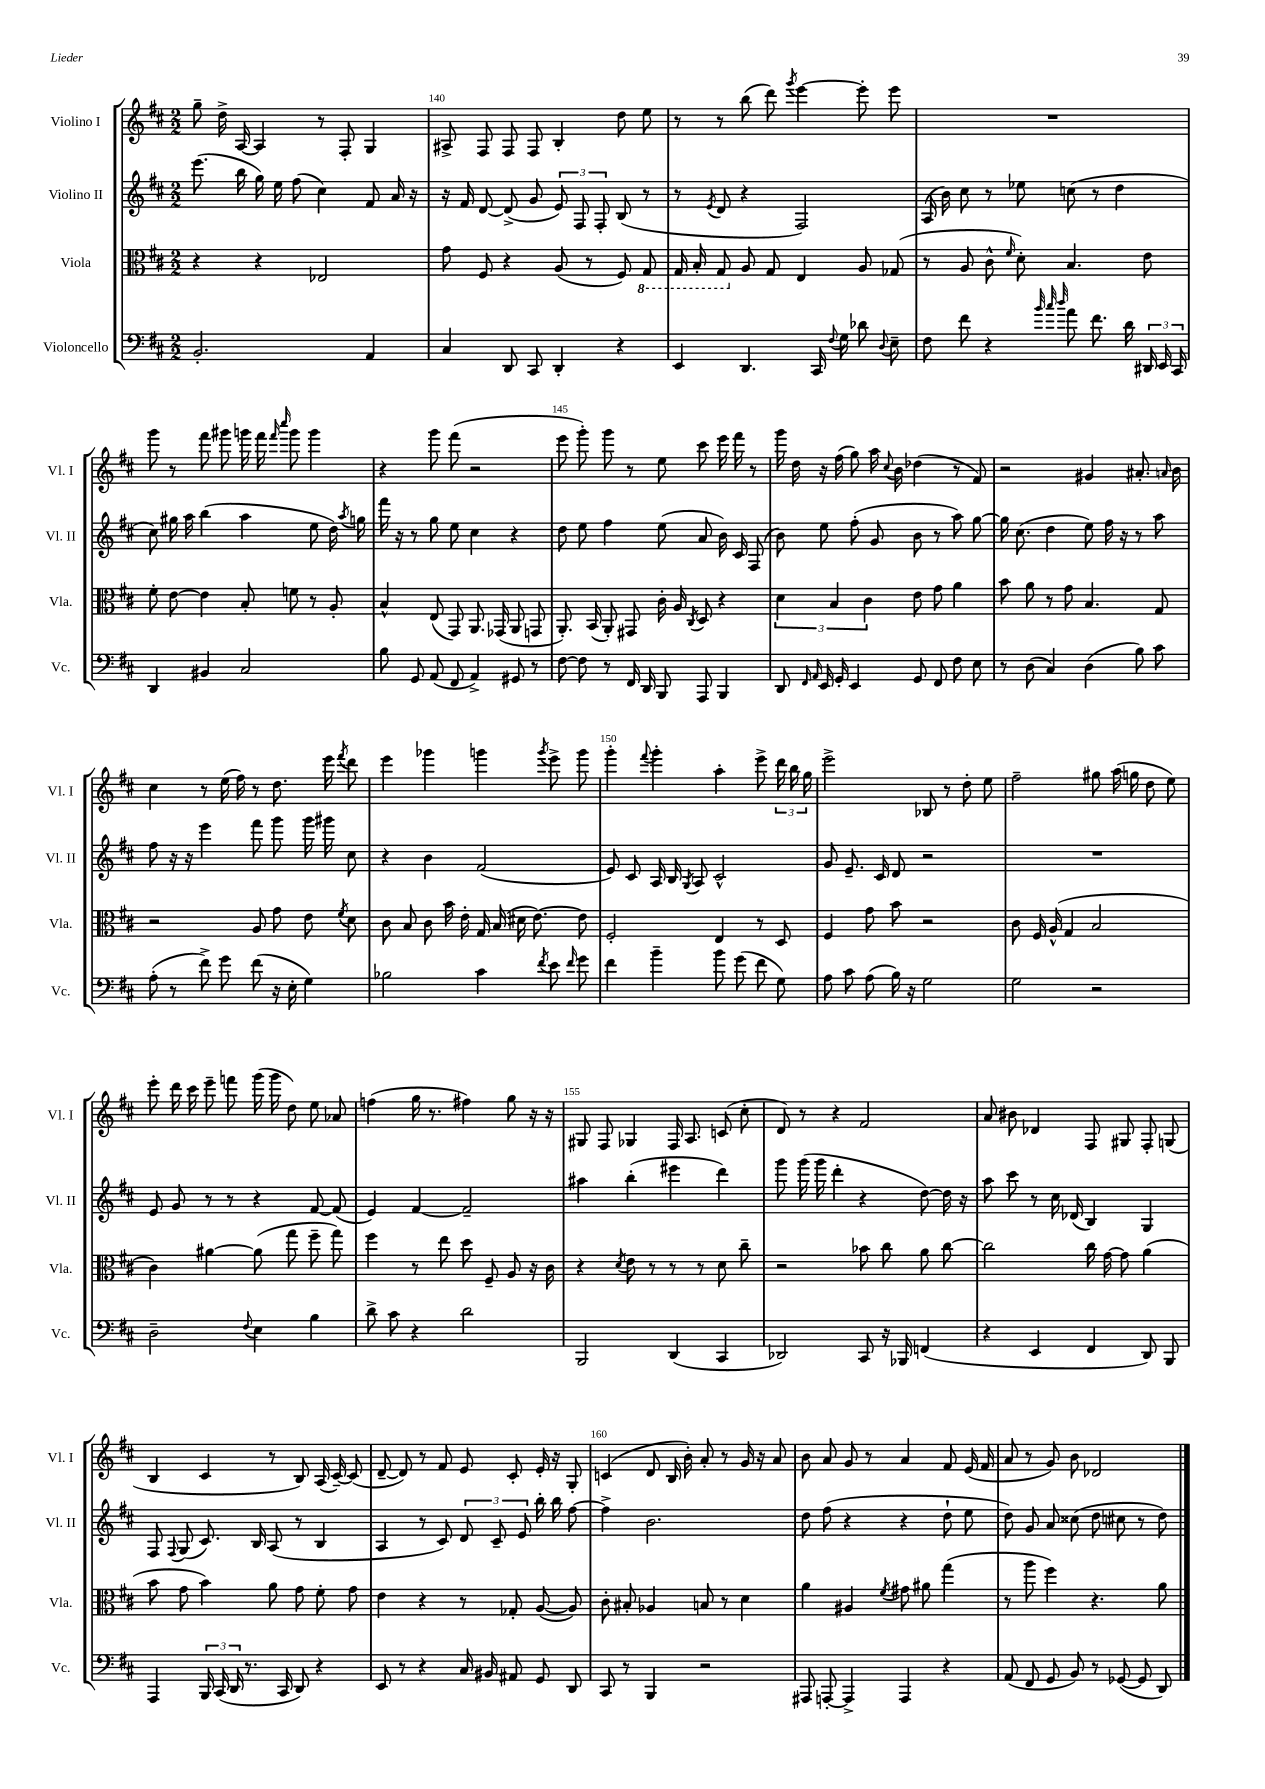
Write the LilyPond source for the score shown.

<<
\new StaffGroup <<
\new Staff = "s0" \with { instrumentName = "Violino I" shortInstrumentName = "Vl. I" } {
    \clef treble \key d \major \numericTimeSignature \time 2/2
    \autoBeamOff g''8-- d''16-> a16~ a4 r8 fis8-. g4 |
    ais8-> fis8 fis8 fis8 b4-. d''8 e''8 |
    r8 r8 b''8( d'''8) \acciaccatura { g'''8 } e'''4~ e'''8-. e'''8 |
    R1 |
    g'''8 r8 fis'''8 gis'''8 g'''16 fis'''16 \grace { fis'''16 cis''''16 } g'''8 g'''4 |
    r4 g'''8 fis'''8( r2 |
    e'''8 g'''8-.) g'''8 r8 e''8 cis'''8 e'''16 fis'''16 r8 |
    g'''16 d''16 r16 fis''16( g''8) a''16 \appoggiatura { cis''8 } b'16 des''4( r8 fis'8) |
    r2 gis'4 ais'8.-. \grace { a'16 } b'16 |
    cis''4 r8 e''16( fis''16) r8 d''8. e'''16 \acciaccatura { fis'''8 } d'''8 |
    e'''4 ges'''4 g'''4 \acciaccatura { g'''8 } e'''8-> g'''8 |
    g'''4-. \appoggiatura { fis'''8 } g'''4-. a''4-. e'''8-> \tuplet 3/2 { d'''16 b''16 g''16 } |
    e'''2-> bes8 r8 d''8-. e''8 |
    fis''2-- gis''8 a''16( g''16 d''8 e''8) |
    e'''8-. d'''16 cis'''16 e'''8-- f'''8 g'''16( g'''16 d''8) e''8 aes'8 |
    f''4( g''16 r8. fis''4) g''8 r16 r16 |
    gis8 fis8 ges4 fis16 a8. c'8( cis''8-. |
    d'8) r8 r4 fis'2 |
    a'8 bis'8 des'4 fis8 gis8 fis8-. g8( |
    b4 cis'4 r8 b8) a16( cis'16~--) cis'8( |
    d'8~-- d'8) r8 fis'8 e'8 cis'8-. e'16-. r16 g8-. |
    c'4( d'8 b16 b'16-.) a'8-. r8 g'16 r16 a'8 |
    b'8 a'8 g'8 r8 a'4 fis'8 e'16( fis'16 |
    a'8 r8 g'8) b'8 des'2 \bar "|." |
}
\new Staff = "s1" \with { instrumentName = "Violino II" shortInstrumentName = "Vl. II" } {
    \clef treble \key d \major \numericTimeSignature \time 2/2
    \autoBeamOff e'''8.( b''16 g''16) e''16 fis''8( cis''4) fis'8 a'16 r16 |
    r16 fis'16 d'8~ d'8->( g'8 \tuplet 3/2 { e'8) fis8 fis8-. } b8( r8 |
    r8 \acciaccatura { e'8 } d'8 r4 fis2) |
    a16( b'16) cis''8 r8 ees''8 c''8( r8 d''4 |
    cis''8) gis''16 a''16 b''4( a''4 e''8 d''16) \acciaccatura { a''8 } g''16 |
    fis'''16 r16 r8 g''8 e''8 cis''4 r4 |
    d''8 e''8 fis''4 e''8( a'8 b'16) cis'16 fis8( |
    b'8) e''8 fis''8-.( g'8 b'8 r8 a''8) g''8~ |
    g''16 cis''8.( d''4 e''8) fis''16 r16 r8 a''8 |
    fis''8 r16 r16 e'''4 fis'''8 g'''8 g'''16 gis'''16 cis''8 |
    r4 b'4 fis'2( |
    e'8) cis'8 a16 b16 \acciaccatura { g8 } a8 cis'2-^ |
    g'8 e'8.-- cis'16 d'8 r2 |
    R1 |
    e'8 g'8 r8 r8 r4 fis'8~ fis'8( |
    e'4) fis'4~ fis'2-- |
    ais''4 b''4-.( eis'''4 d'''4) |
    g'''8 g'''16( g'''16 d'''4-. r4 d''8~) d''16 r16 |
    a''8 cis'''8 r8 cis''16 des'16( b4) g4 |
    fis8 \appoggiatura { fis8 } g8( cis'8.) b16 a8( r8 b4 |
    a4 r8 cis'8) \tuplet 3/2 { d'8 cis'8-- e'8 } b''16-. b''16 fis''8~ |
    fis''4-> b'2. |
    d''8 fis''8( r4 r4 d''8-! e''8 |
    d''8) g'8 a'8 cisis''8( d''8 cis''8 r8 d''8) \bar "|." |
}
\new Staff = "s2" \with { instrumentName = "Viola" shortInstrumentName = "Vla." } {
    \clef alto \key d \major \numericTimeSignature \time 2/2
    \autoBeamOff r4 r4 ees2 |
    g'8 fis8 r4 a8( r8 fis8) \ottava #-1 g,8 |
    g,16 b,16-. g,8 \ottava #0 a8 g8 e4 a8 ges8( |
    r8 a8 cis'8-^ \grace { fis'16 } d'8-.) b4. e'8 |
    fis'8-. e'8~ e'4 b8-. f'8 r8 a8-. |
    b4-^ e8( g,8) a,8. ges,16( a,8 g,8 |
    a,8.-.) b,16( a,8-.) gis,8 cis'16-. a16 \acciaccatura { cis8 } d8 r4 |
    \tuplet 3/2 { d'4 b4 cis'4 } e'8 g'8 a'4 |
    b'8 a'8 r8 g'8 b4. g8 |
    r2 a8 g'8 e'8 \acciaccatura { fis'8 } d'8 |
    cis'8 b8 cis'8 b'16 e'16-. g16 b16( dis'16 e'8.~) e'8 |
    fis2-. e4 r8 d8 |
    fis4 g'8 b'8 r2 |
    cis'8 fis16 a16-^( g4 b2 |
    cis'4) ais'4~ ais'8( g''8 fis''8-- g''8) |
    fis''4 r8 e''8 d''8 fis8-- a8 r16 cis'16 |
    r4 \acciaccatura { d'8 } e'8 r8 r8 r8 d'8 cis''8-- |
    r2 bes'8 cis''8 a'8 cis''8~ |
    cis''2 cis''16 g'16~ g'8 a'4( |
    b'8 g'8 b'4) a'8 g'8 fis'8-. g'8 |
    e'4 r4 r8 ges8-. a8~( a8) |
    cis'8-. bis8-. aes4 b8 r8 d'4 |
    a'4 ais4 \acciaccatura { fis'8 } gis'8 ais'8 g''4( |
    r8 a''8 fis''4) r4. a'8 \bar "|." |
}
\new Staff = "s3" \with { instrumentName = "Violoncello" shortInstrumentName = "Vc." } {
    \clef bass \key d \major \numericTimeSignature \time 2/2
    \autoBeamOff b,2.-. a,4 |
    cis4 d,8 cis,8 d,4-. r4 |
    e,4 d,4. cis,16 \appoggiatura { fis8 } g16 des'8 \appoggiatura { d8 } e8-- |
    fis8 fis'8 r4 \grace { b'32 cis''32 d''32 } a'8 fis'8. d'16 \tuplet 3/2 { dis,16 e,16 cis,16 } |
    d,4 bis,4 cis2 |
    b8 g,8 a,8( fis,8 a,4->) gis,8 r8 |
    fis8~ fis8 r8 fis,16 d,16 b,,8 a,,8 b,,4 |
    d,8 \grace { fis,16 a,16 } e,16 g,16-. e,4 g,8 fis,8 fis8 e8 |
    r8 d8( cis4) d4( b8) cis'8 |
    a8-.( r8 fis'8->) g'8 fis'8( r16 e16-. g4) |
    bes2 cis'4 \acciaccatura { fis'8 } e'8 \grace { fis'16 } g'8 |
    fis'4 b'4-- b'8 g'8( fis'8 g8) |
    a8 cis'8 a8( b16) r16 g2 |
    g2 r2 |
    d2-- \appoggiatura { fis8 } e4 b4 |
    d'8-> cis'8 r4 d'2 |
    b,,2 d,4( cis,4 |
    des,2) cis,8 r16 bes,,16 f,4( |
    r4 e,4 fis,4 d,8) b,,8 |
    a,,4 \tuplet 3/2 { b,,16 cis,16( d,16 } r8. cis,16 d,8) r4 |
    e,8 r8 r4 cis16 bis,16 ais,8 g,8 d,8 |
    cis,8 r8 b,,4 r2 |
    ais,,8 a,,8~-. a,,4-> a,,4 r4 |
    a,8( fis,8 g,8 b,8) r8 ges,8~( ges,8 d,8) \bar "|." |
}
>>
>>
\layout { \context { \Score currentBarNumber = #139 \override BarNumber.break-visibility = ##(#f #t #t) barNumberVisibility = #(every-nth-bar-number-visible 5) } }
